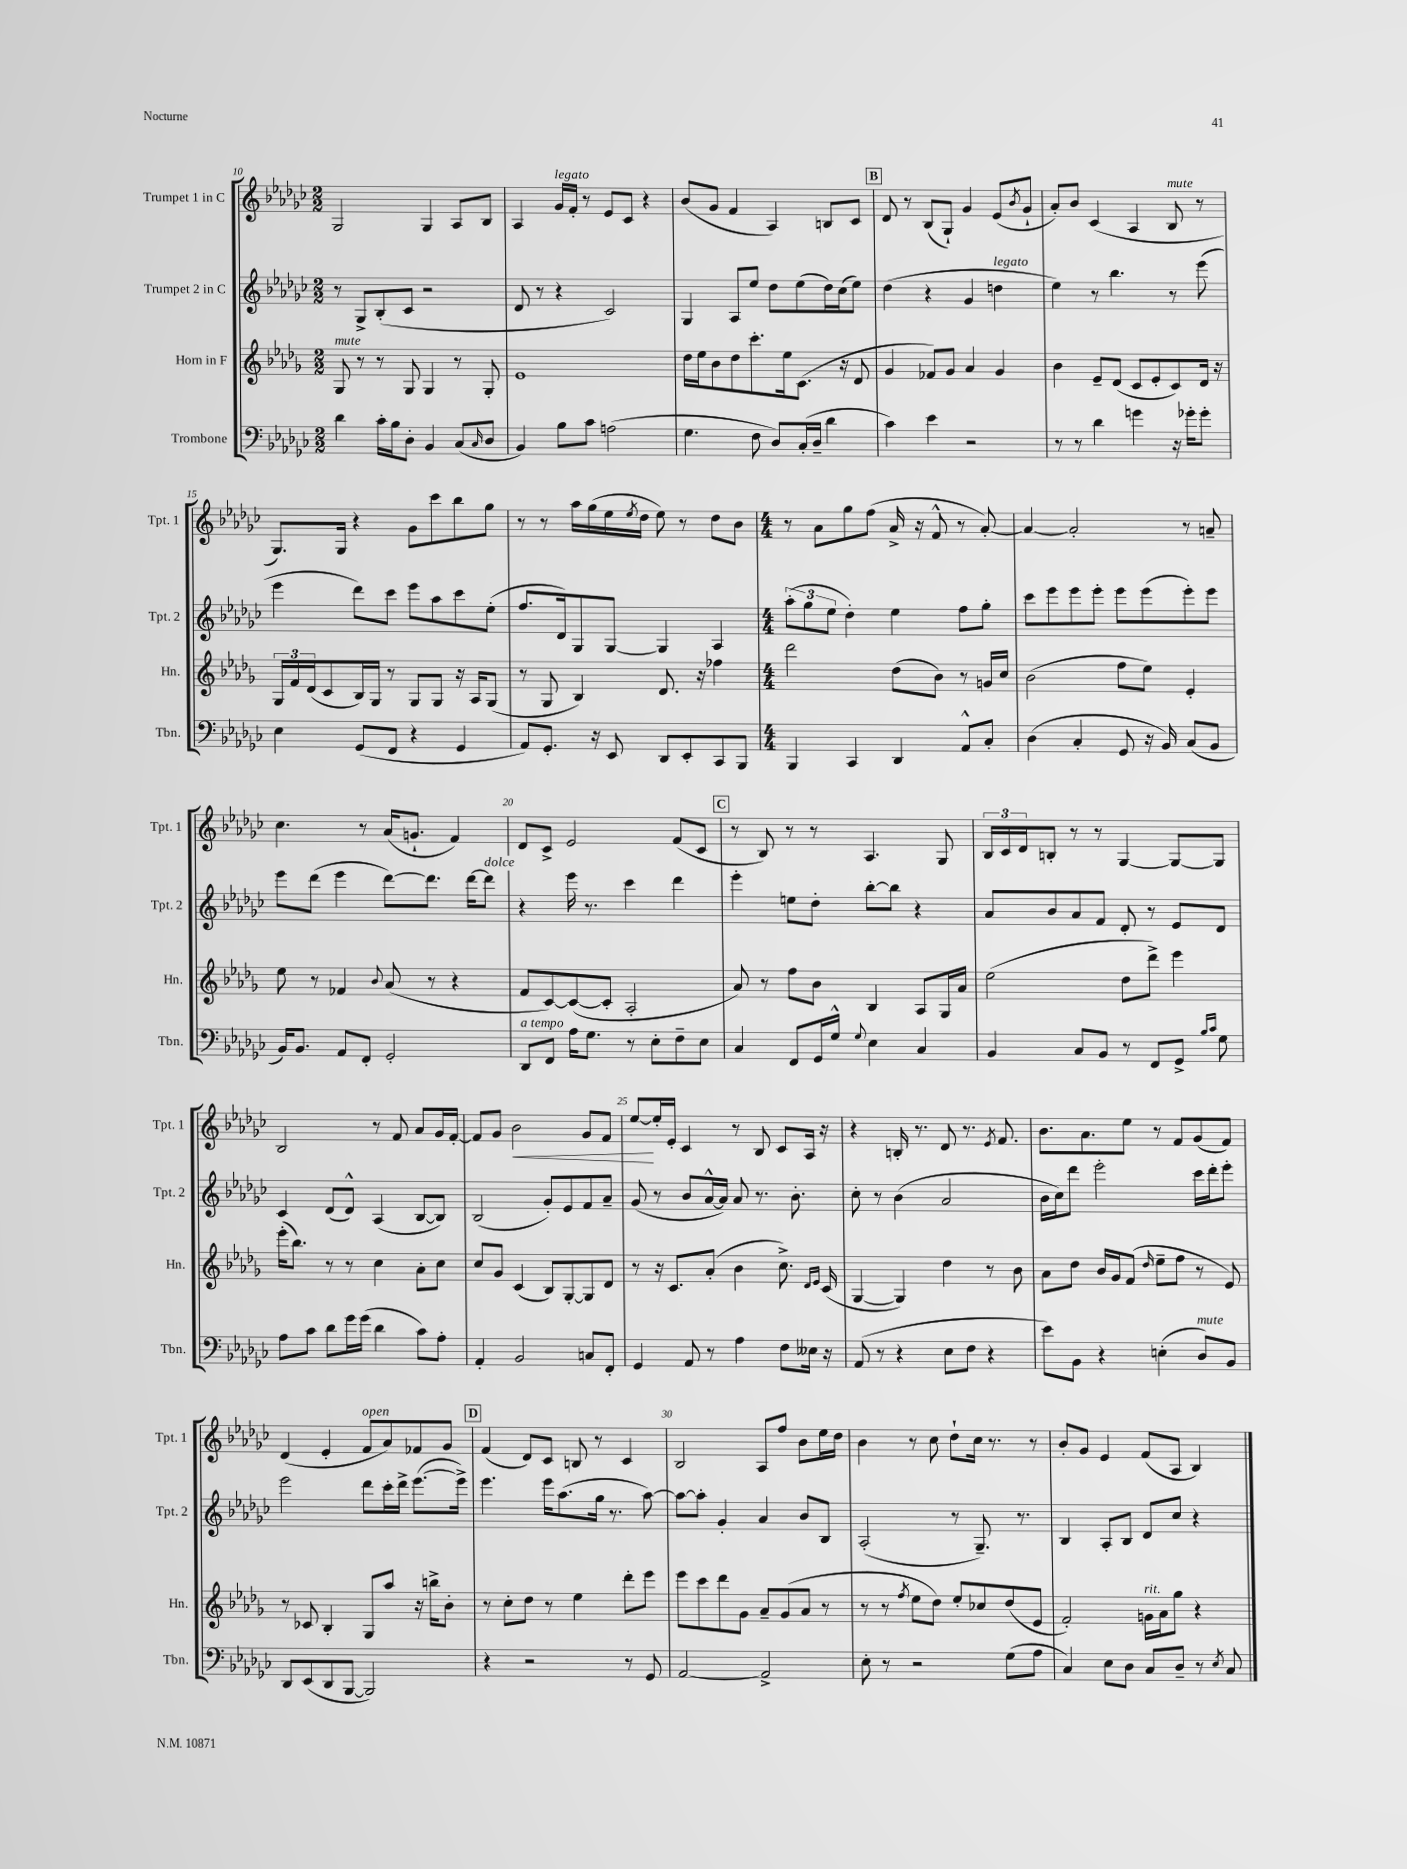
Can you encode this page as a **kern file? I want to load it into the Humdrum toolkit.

**kern	**kern	**kern	**kern
*staff4	*staff3	*staff2	*staff1
*clefF4	*clefG2	*clefG2	*clefG2
*k[b-e-a-d-g-c-]	*k[b-e-a-d-g-]	*k[b-e-a-d-g-c-]	*k[b-e-a-d-g-c-]
*M2/2	*M2/2	*M2/2	*M2/2
4d-	8G-	8r	2G-
.	8r	8G-^	.
16c-'	8r	(8B-'	.
16B-	.	.	.
8D-'	8G-	8c-	.
4BB-	4G-	2r	4G-
(8C-	8r	.	8A-
16qqC-	.	.	.
8D-	8G-'	.	8B-
=	=	=	=
4BB-)	1e-	8d-	4A-
.	.	8r	.
8B-	.	4r	16g-
.	.	.	16f'
8c-	.	.	8r
(2A	.	2c-)	8e-
.	.	.	8c-
.	.	.	4r
=	=	=	=
4.G-	16dd-	4G-	(8b-
.	16ee-	.	.
.	8b-	.	8g-
.	8dd-	8A-	4f
8F	8.ccc'	8ee-	.
8D-)	.	8dd-	4A-)
.	16ee-	.	.
(16C-'	(8.c	(8ee-	.
16D-~	.	.	.
4d-	.	16dd-)	8B
.	16r	(16cc-	.
.	8d-	8ee-)	8c-
=	=	=	=
4c-)	4g-	(4dd-	8d-
.	.	.	8r
4e-	8f-)	4r	(8B-
.	8g-	.	8G-`)
2r	4a-	4g-	4g-
.	4g-	4dd	(8e-
.	.	.	8qb-
.	.	.	8g-`
=	=	=	=
8r	4b-	4ee-)	8a-')
8r	.	.	8b-
4d-	8e-~	8r	(4c-
.	(8d-	4.bb-	.
4g	8c	.	4A-
.	8e-'	.	.
16r	8c)	8r	8B-
16g-'	.	.	.
8g-'	16d-	(8eee-	8r
.	16r	.	.
=	=	=	=
4E-	24G-	4eee-	8.G-)
.	24f	.	.
.	(24d-	.	.
.	8c	.	.
.	.	.	16G-
(8GG-	16B-)	8ddd-)	4r
.	16G-	.	.
8FF	8r	8ccc-	.
4r	8G-	8eee-	8g-
.	8G-	8aa-	8ccc-
4GG-	16r	8ccc-	8bb-
.	16A-	.	.
.	(8G-	(8ee-'	8gg-
=	=	=	=
8AA-)	8r	8.ff	8r
8.GG-'	8G-	.	8r
.	.	16d-)	.
.	4B-)	8G-	16aa-
16r	.	.	(16gg-
8EE-	.	[8G-	16ee-
.	.	.	8qee-
.	.	.	16dd-
8DD-	8.d-	4G-]	8ee-)
8EE-'	.	.	8r
.	16r	.	.
8CC-	4ff-	4A-	8dd-
8BBB-	.	.	8b-
=	=	=	=
*M4/4	*M4/4	*M4/4	*M4/4
4BBB-	2ddd-	(12aa-'	8r
.	.	12gg-	.
.	.	.	8a-
.	.	12ee-	.
4CC-	.	4dd-')	8gg-
.	.	.	(8ff
4DD-	(8dd-	4ee-	16a-^
.	.	.	16r
.	8b-)	.	8f^^
8AA-^^	8r	8ff	8r
8C-'	16g	8gg-'	[8a-')
.	16cc	.	.
=	=	=	=
(4D-	(2b-	8ccc-	4a-_
.	.	8eee-	.
4C-'	.	8eee-	2a-']
.	.	8eee-'	.
8GG-	8ff	8eee-	.
16r	8ee-)	(8eee-	.
16BB-)	.	.	.
(8C-	4e-'	8eee-')	8r
8BB-	.	8eee-	8a~
=	=	=	=
16BB-)	8ee-	8eee-	4.cc-
8.BB-	.	.	.
.	8r	(8ddd-	.
8AA-	4f-	4eee-	.
8FF'	.	.	8r
.	8qqb-	.	.
2GG-'	(8a-	[8ddd-)	(16a-
.	.	.	8.g`
.	8r	8.ddd-]	.
.	4r	.	4f)
.	.	[16ddd-	.
.	.	8ddd-]	.
=	=	=	=
8DD-	8f	4r	8d-
8FF	[8c)	.	8c-^
16A-	(8c_	16eee-	2e-
8.G-	.	8.r	.
.	8c']	.	.
8r	2A-'	4ccc-	.
8E-'	.	.	.
8F~	.	4ddd-	(8f
8E-	.	.	8c-
=	=	=	=
4C-	8a-)	4eee-'	8r
.	8r	.	8B-)
8FF	8ff	8ee	8r
16GG-	8b-	8dd-'	8r
16G-^^	.	.	.
8qqG-	.	.	.
4E-	4B-	[8bb-'	4.A-
.	.	8bb-]	.
4C-	8A-	4r	.
.	16G-	.	8G-
.	16a-	.	.
=	=	=	=
4BB-	(2ee-	8a-	24B-
.	.	.	24c-
.	.	.	24d-
.	.	8b-	8B'
8C-	.	8a-	8r
8BB-	.	8f	8r
8r	8dd-	8d-'	[4G-
8FF	8ddd-^)	8r	.
8GG-^	4eee-	8e-	8G-_
16qqB-	.	.	.
16qqc-	.	.	.
8G-	.	8d-	8G-]
=	=	=	=
8A-	(16eee-'	4c-	2B-
.	8.bb-)	.	.
8c-	.	.	.
8d-	8r	(8d-	.
16g-	8r	8d-^^)	.
(16g-	.	.	.
4d-	4cc	(4A-	8r
.	.	.	8f
8c-)	8a-'	[8B-	8a-
8A-'	8cc	8B-])	16g-
.	.	.	[16f'
=	=	=	=
4AA-'	8cc	(2B-	8f]
.	8g-	.	8g-
2BB-	(4c	.	2b-
.	8B-)	8g-')	.
.	[8G-'	8e-	.
8C	8G-]	8f	8g-
8FF'	8d-	8a-~	8f
=	=	=	=
4GG-	8r	(8g-	[8ee-
.	16r	8r	16ee-']
.	8.c	.	16e-'
8AA-	.	8b-	4c-
8r	(8a-'	[16a-^^	.
.	.	16a-])	.
4A-	4b-	8a-	8r
.	.	8.r	8B-
8F	8.cc^)	.	8c-
.	.	8.b-'	.
16E--	.	.	16A-
.	16qqd-	.	.
.	16qqe-	.	.
16r	(16c	.	16r
=	=	=	=
(8AA-	[4G-	8cc-'	4r
8r	.	8r	.
4r	4G-])	(4b-	16B'
.	.	.	8.r
8E-	4dd-	2a-	8d-
8F	.	.	8.r
4r	8r	.	.
.	.	.	8qe-
.	.	.	8.f
.	8b-	.	.
=	=	=	=
8e-)	8a-	16b-	8.b-
.	.	16cc-)	.
8BB-	8dd-	8ddd-	.
.	.	.	8.a-
4r	16b-	2eee-'	.
.	16g-	.	.
.	(8f	.	8ee-
.	16qqdd-	.	.
(4E'	8ee-~	.	8r
.	8ff	.	8f
8D-)	8r	16ccc-	(8g-
.	.	16ddd-'	.
8BB-	8e-)	8eee-'	8f)
=	=	=	=
8DD-	8r	2eee-	(4d-
(8EE-	8c-	.	.
8DD-	4B-'	.	4e-'
[8BBB-	.	.	.
2BBB-])	8G-	8ddd-	8f
.	8aa-	16ccc-'	8a-)
.	.	16ddd-^	.
.	16r	([8.eee-	8f-
.	16bb^	.	.
.	8b-'	.	8g-
.	.	16eee-^])	.
=	=	=	=
4r	8r	4.eee-	(4f
.	8cc'	.	.
2r	8dd-	.	8d-)
.	8r	16eee-	8c-
.	.	(8.aa-	.
.	4ee-	.	8B
.	.	16gg-	8r
.	.	8.r	.
8r	8ddd-'	.	4c-
8GG-	8eee-	[8aa-)	.
=	=	=	=
[2AA-	8eee-	8aa-_	2B-
.	8ccc	8aa-']	.
.	8ddd-	4g-'	.
.	8g-	.	.
2AA-^]	8a-~	4a-	8A-
.	(8g-	.	8ff
.	8a-	8b-	8b-
.	8r	8B-	16ee-
.	.	.	16dd-
=	=	=	=
8E-'	8r	(2A-'	4b-
8r	8r	.	.
.	8qff	.	.
2r	8ee-	.	8r
.	8dd-)	.	8cc-
.	8ee-'	8r	8dd-`
.	8cc-	8.G-~)	16cc-
.	.	.	8.r
(8G-	(8dd-	.	.
.	.	8.r	.
8A-	8e-	.	8r
=	=	=	=
4C-)	2f')	4B-	8b-'
.	.	.	8g-
8E-	.	8A-'	4e-
8D-	.	8B-	.
8C-	16g	8d-	(8f
.	16a-	.	.
8D-~	8gg-	8cc-	8A-
8r	4r	4r	4B-)
8qE-	.	.	.
8C-	.	.	.
==	==	==	==
*-	*-	*-	*-
